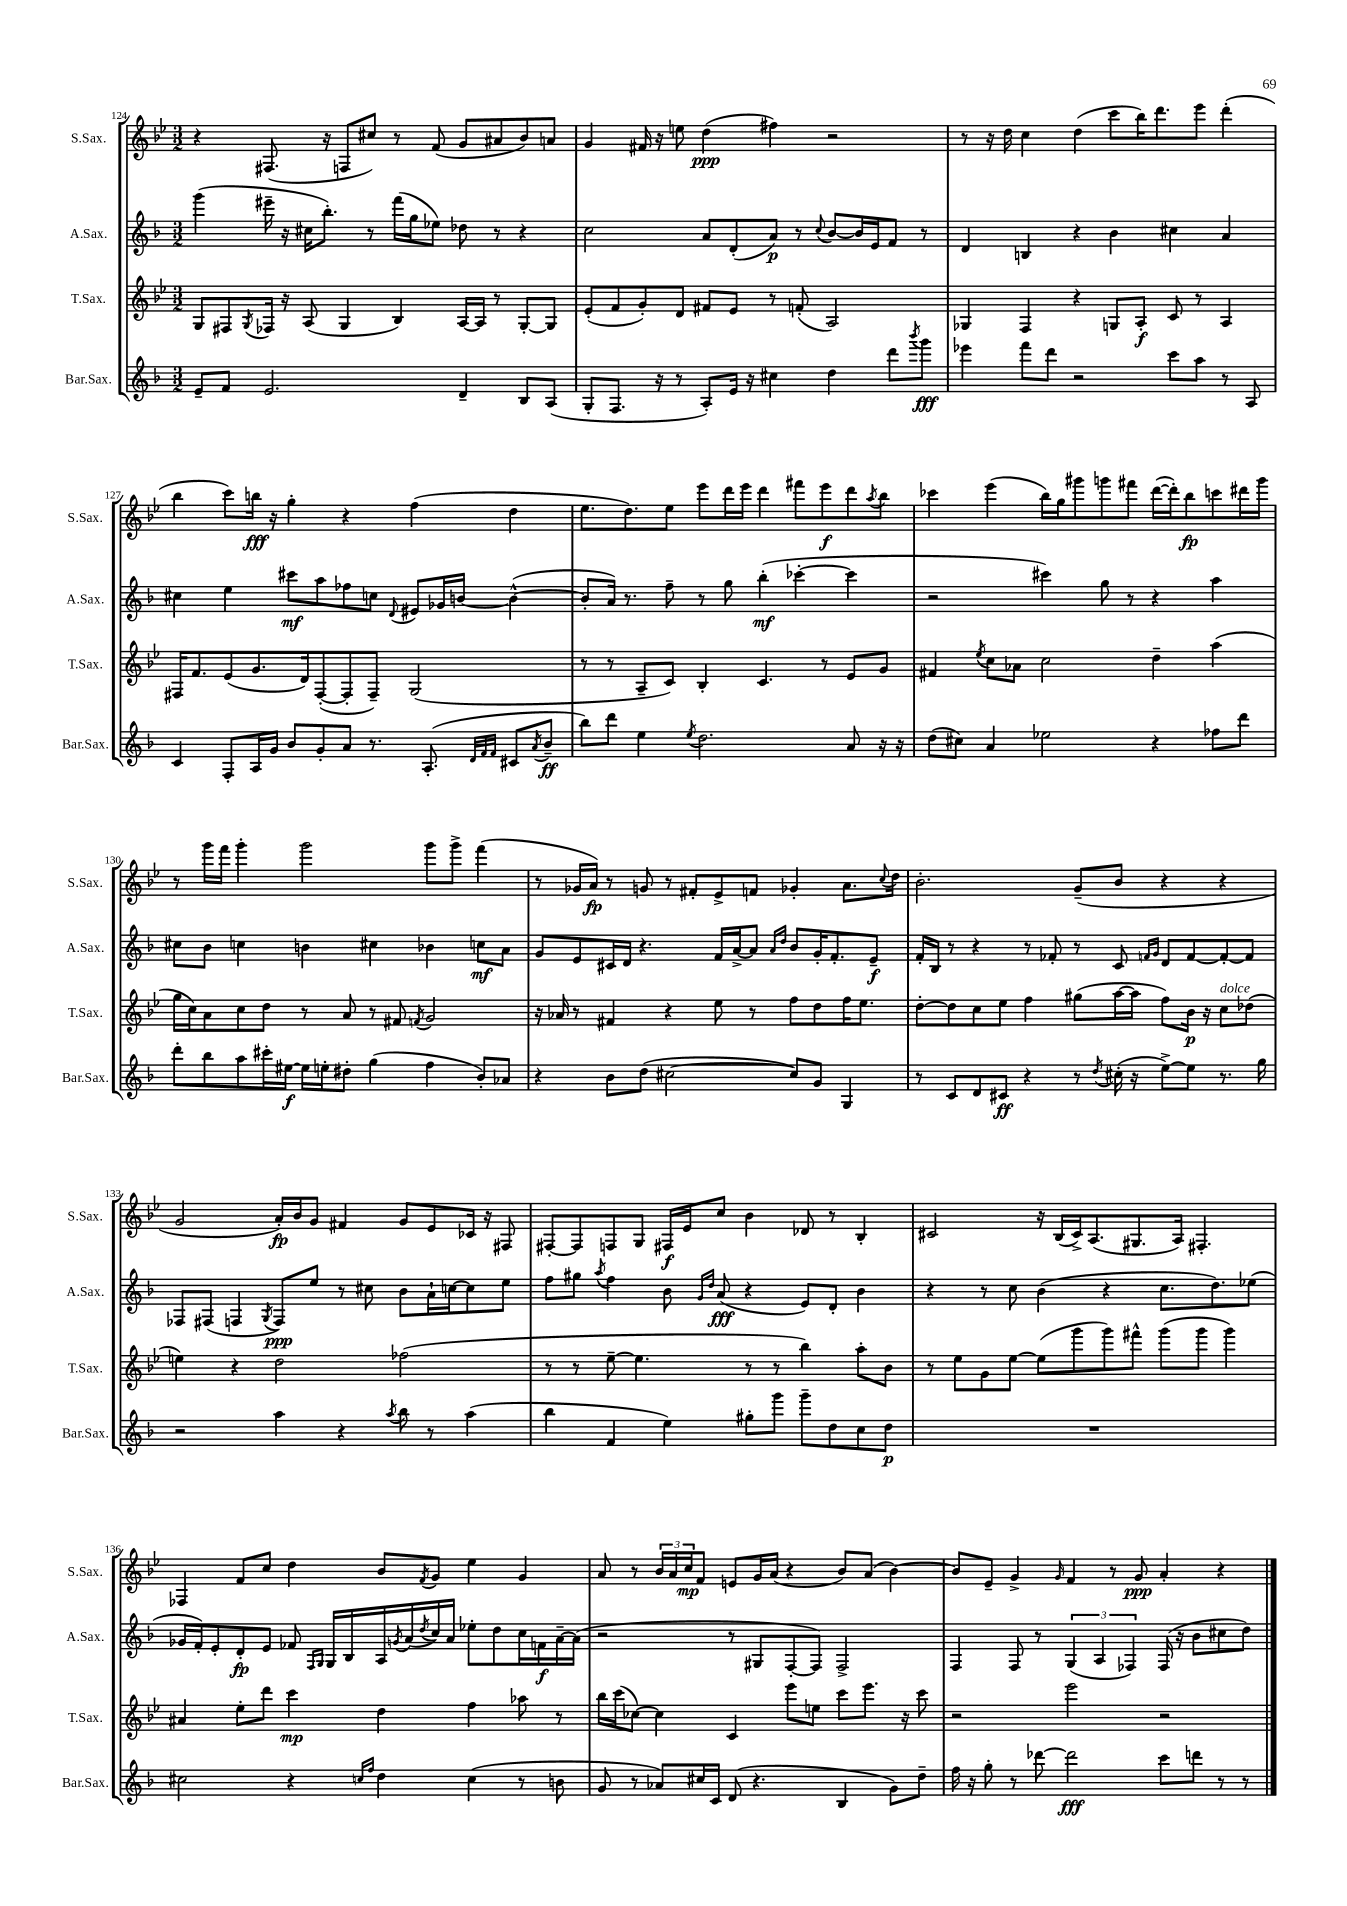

**kern	**dynam	**kern	**dynam	**kern	**dynam	**kern	**dynam
*part4	*part4	*part3	*part3	*part2	*part2	*part1	*part1
*staff4	*staff4	*staff3	*staff3	*staff2	*staff2	*staff1	*staff1
*I"Bar.Sax.	*	*I"T.Sax.	*	*I"A.Sax.	*	*I"S.Sax.	*
*I'Bar.Sax.	*	*I'T.Sax.	*	*I'A.Sax.	*	*I'S.Sax.	*
*clefG2	*	*clefG2	*	*clefG2	*	*clefG2	*
*k[b-]	*	*k[b-e-]	*	*k[b-]	*	*k[b-e-]	*
*M3/2	*	*M3/2	*	*M3/2	*	*M3/2	*
=124	=124	=124	=124	=124	=124	=124	=124
8e~/L	.	8G/L	.	(4ggg\	.	4r	.
8f/J	.	8F#X/	.	.	.	.	.
.	.	8qG/	.	.	.	.	.
2.e/	.	16F-X/Jk	.	16eee#X~\	.	(8.F#X/	.
.	.	16r	.	16r	.	.	.
.	.	(8A/	.	16cc#X\KL	.	.	.
.	.	.	.	8.bb-'\J)	.	16r	.
.	.	4G/	.	.	.	8Fn/L	.
.	.	.	.	8r	.	8cc#X/J)	.
.	.	4B-/)	.	(16fff\LL	.	8r	.
.	.	.	.	16gg\J	.	.	.
.	.	.	.	8ee-X\J)	.	(8f/	.
4d~/	.	[16A/LL	.	8dd-X\	.	8g/L	.
.	.	16A/JJ]	.	.	.	.	.
.	.	8r	.	8r	.	8a#X/	.
8B-/L	.	[8G'/L	.	4r	.	8b-/)	.
(8A/J	.	8G/J]	.	.	.	8an/J	.
=125	=125	=125	=125	=125	=125	=125	=125
8G'/L	.	(8e-'/L	.	2cc\	.	4g/	.
8.F/J	.	8f/	.	.	.	.	.
.	.	8g'/)	.	.	.	16f#X/	.
16r	.	.	.	.	.	16r	.
8r	.	8d/J	.	.	.	8een\	.
8A'/L)	.	8f#X/L	.	8a/L	.	(4dd\	ppp
16e/Jk	.	8e-/J	.	(8d'/	.	.	.
16r	.	.	.	.	.	.	.
4cc#X\	.	8r	.	8a/J)	p	4ff#X\)	.
.	.	(8fn'/	.	8r	.	.	.
.	.	.	.	8qqcc/	.	.	.
4dd\	.	2A/)	.	[8b-/L	.	2r	.
.	.	.	.	16b-/L]	.	.	.
.	.	.	.	16e/J	.	.	.
8ddd\L	.	.	.	8f/J	.	.	.
8qbbb-/	.	.	.	.	.	.	.
8ggg\J	fff	.	.	8r	.	.	.
=126	=126	=126	=126	=126	=126	=126	=126
4eee-X\	.	4G-X/	.	4d/	.	8r	.
.	.	.	.	.	.	16r	.
.	.	.	.	.	.	16dd\	.
8fff\L	.	4F/	.	4Bn/	.	4cc\	.
8ddd\J	.	.	.	.	.	.	.
2r	.	4r	.	4r	.	(4dd\	.
.	.	8Gn/L	.	4b-\	.	8ccc\L	.
.	.	8A'/J	f	.	.	16bb-\K)	.
.	.	.	.	.	.	8.ddd\	.
8ccc\L	.	8c/	.	4cc#X\	.	.	.
8aa\J	.	8r	.	.	.	8eee-\J	.
8r	.	4A/	.	4a/	.	(4ddd'\	.
8A/	.	.	.	.	.	.	.
!!LO:LB:g=z
=127	=127	=127	=127	=127	=127	=127	=127
4c/	.	16F#X/KL	.	4cc#X\	.	4bb-\	.
.	.	8.f/	.	.	.	.	.
8F'/L	.	(8e-/	.	4ee\	.	8ccc\L)	.
16A/L	.	8.g/	.	.	.	16bbn\Jk	fff
16g/JJ	.	.	.	.	.	16r	.
8b-/L	.	.	.	8ccc#X\L	mf	4gg'\	.
.	.	16d/k)	.	.	.	.	.
8g'/	.	([8F#'/	.	8aa\	.	.	.
8a/J	.	8F#'/]	.	8ff-X\	.	4r	.
8.r	.	8F#~/J)	.	8ccn\J	.	.	.
.	.	.	.	8qqd/	.	.	.
.	.	(2G/	.	8e#X/L	.	(4ff\	.
(8.A'/	.	.	.	.	.	.	.
.	.	.	.	16g-X/L	.	.	.
.	.	.	.	[16bn/JJ	.	.	.
32qqd/LLL	.	.	.	.	.	.	.
32qqf/	.	.	.	.	.	.	.
32qqf/JJJ	.	.	.	.	.	.	.
8c#X/L	.	.	.	(4b^^\_	.	4dd\	.
8qa/	.	.	.	.	.	.	.
8b-~/J	ff	.	.	.	.	.	.
=128	=128	=128	=128	=128	=128	=128	=128
8bb-\L)	.	8r	.	8b'/L]	.	8.ee-\L	.
8ddd\J	.	8r	.	16a/Jk)	.	.	.
.	.	.	.	8.r	.	8.dd\)	.
4ee\	.	8A~/L	.	.	.	.	.
.	.	8c/J)	.	8ff~\	.	8ee-\J	.
8qee/	.	.	.	.	.	.	.
2.dd\	.	4B-'/	.	8r	.	8eee-\L	.
.	.	.	.	8gg\	.	16ddd\L	.
.	.	.	.	.	.	16eee-\JJ	.
.	.	4.c/	.	(4bb-'\	mf	4ddd\	.
.	.	.	.	[4ccc-X'\	.	8fff#X\L	.
.	.	8r	.	.	.	8eee-\	f
8a/	.	8e-/L	.	4ccc-\]	.	8ddd\	.
.	.	.	.	.	.	8qaa/	.
16r	.	8g/J	.	.	.	8bb-\J	.
16r	.	.	.	.	.	.	.
=129	=129	=129	=129	=129	=129	=129	=129
(8dd\L	.	4f#X/	.	2r	.	4ccc-X\	.
8cc#X\J)	.	.	.	.	.	.	.
.	.	8qee-/	.	.	.	.	.
4a/	.	8cc\L	.	.	.	(4eee-\	.
.	.	8a-X\J	.	.	.	.	.
2ee-X\	.	2cc\	.	4ccc#X\)	.	16bb-\LL)	.
.	.	.	.	.	.	16gg\J	.
.	.	.	.	.	.	8ggg#X\	.
.	.	.	.	8gg\	.	8gggn\	.
.	.	.	.	8r	.	8fff#X\J	.
4r	.	4dd~\	.	4r	.	([16ddd\LL	.
.	.	.	.	.	.	16ddd'\J])	.
.	.	.	.	.	.	8bb-\	fp
8ff-X\L	.	(4aa\	.	4aa\	.	8cccn\	.
8ddd\J	.	.	.	.	.	16ddd#X\L	.
.	.	.	.	.	.	16ggg\JJ	.
!!LO:LB:g=z
=130	=130	=130	=130	=130	=130	=130	=130
8ddd'\L	.	16gg\LL	.	8cc#X\L	.	8r	.
.	.	16cc\J)	.	.	.	.	.
8bb-\	.	8a\	.	8b-\J	.	16ggg\LL	.
.	.	.	.	.	.	16fff\JJ	.
8aa\	.	8cc\	.	4ccn\	.	4ggg'\	.
16ccc#X'\L	.	8dd\J	.	.	.	.	.
[16ee#X\JJ	f	.	.	.	.	.	.
16ee#\LL]	.	8r	.	4bn\	.	2ggg\	.
16een'\J	.	.	.	.	.	.	.
8dd#X'\J	.	8a/	.	.	.	.	.
(4gg\	.	8r	.	4cc#X\	.	.	.
.	.	8f#X/	.	.	.	.	.
.	.	8qfn/	.	.	.	.	.
4ff\	.	2g/	.	4b-X\	.	8ggg\L	.
.	.	.	.	.	.	8ggg^\J	.
8b-'/L)	.	.	.	8ccn\L	mf	(4fff\	.
8a-X/J	.	.	.	8a\J	.	.	.
=131	=131	=131	=131	=131	=131	=131	=131
4r	.	16r	.	8g/L	.	8r	.
.	.	16a-X/	.	.	.	.	.
.	.	8r	.	8e/	.	16g-X/LL	.
.	.	.	.	.	.	16a/JJ)	fp
8b-\L	.	4f#X/	.	16c#X/L	.	8r	.
.	.	.	.	16d/JJ	.	.	.
(8dd\J	.	.	.	4.r	.	8gn/	.
[2cc#X\	.	4r	.	.	.	8r	.
.	.	.	.	.	.	8f#X'/L	.
.	.	8ee-\	.	16f/LL	.	8e-^/	.
.	.	.	.	[16a^/J	.	.	.
.	.	8r	.	8a/J]	.	8fn/J	.
.	.	.	.	16qqa/LL	.	.	.
.	.	.	.	16qqdd/JJ	.	.	.
8cc#/L])	.	8ff\L	.	8b-/L	.	4g-X'/	.
8g/J	.	8dd\	.	16g'/K	.	.	.
.	.	.	.	8.f'/	.	.	.
4G/	.	16ff\K	.	.	.	8.a\L	.
.	.	8.ee-\J	.	.	.	.	.
.	.	.	.	8e~/J	f	.	.
.	.	.	.	.	.	8qqcc/	.
.	.	.	.	.	.	16dd\Jk	.
=132	=132	=132	=132	=132	=132	=132	=132
8r	.	[8dd'\L	.	16f'/LL	.	2.b-'\	.
.	.	.	.	16B-/JJ	.	.	.
8c/L	.	8dd\]	.	8r	.	.	.
8d/	.	8cc\	.	4r	.	.	.
8c#X/J	ff	8ee-\J	.	.	.	.	.
4r	.	4ff\	.	8r	.	.	.
.	.	.	.	8f-X'/	.	.	.
8r	.	(8gg#X\L	.	8r	.	(8g~/L	.
8qdd/	.	.	.	.	.	.	.
(16cc#X'\	.	[16aa\L	.	8c/	.	8b-/J	.
16r	.	16aa\JJ]	.	.	.	.	.
.	.	.	.	16qqfn/LL	.	.	.
.	.	.	.	16qqg/JJ	.	.	.
[8ee^\L)	.	8ff\L)	.	8d/L	.	4r	.
8ee\J]	.	16b-\Jk	p	[8f/	.	.	.
.	.	16r	.	.	.	.	.
!	!	!LO:TX:a:i:t=dolce	!	!	!	!	!
8.r	.	8cc\L	.	8f'/_	.	4r	.
.	.	(8dd-X\J	.	8f/J]	.	.	.
16gg\	.	.	.	.	.	.	.
!!LO:LB:g=z
=133	=133	=133	=133	=133	=133	=133	=133
2r	.	4een\)	.	8F-X/L	.	2g/	.
.	.	.	.	(8F#X/J	.	.	.
.	.	4r	.	4Fn/	.	.	.
.	.	.	.	8qG/	.	.	.
4aa\	.	2dd\	.	8F/L)	ppp	16a'/LL)	fp
.	.	.	.	.	.	16b-/J	.
.	.	.	.	8ee/J	.	8g/J	.
4r	.	.	.	8r	.	4f#X/	.
.	.	.	.	8cc#X\	.	.	.
8qaa/	.	.	.	.	.	.	.
8bb-\	.	(2ff-X\	.	8b-\L	.	8g/L	.
8r	.	.	.	16a`\L	.	8e-/	.
.	.	.	.	[16ccn\J	.	.	.
(4aa\	.	.	.	8cc\]	.	16c-X/Jk	.
.	.	.	.	.	.	16r	.
.	.	.	.	8ee\J	.	8F#X/	.
=134	=134	=134	=134	=134	=134	=134	=134
4bb-\	.	8r	.	8ff\L	.	[8F#X'/L	.
.	.	8r	.	8gg#X\J	.	8F#/]	.
.	.	.	.	8qaa/	.	.	.
4f/	.	[8ee-~\	.	4ff\	.	8Fn/	.
.	.	4.ee-\]	.	.	.	8G/J	.
4ee\)	.	.	.	8b-\	.	16F#X/LL	f
.	.	.	.	.	.	16e-/J	.
.	.	.	.	16qqg/LL	.	.	.
.	.	.	.	16qqdd/JJ	.	.	.
.	.	.	.	(8a/	fff	8cc/J	.
8gg#X'\L	.	8r	.	4r	.	4b-\	.
8ggg\J	.	8r	.	.	.	.	.
8ggg~\L	.	4bb-\)	.	8e/L)	.	8d-X/	.
8dd\	.	.	.	8d'/J	.	8r	.
8cc\	.	8aa'\L	.	4b-\	.	4B-'/	.
8dd\J	p	8b-\J	.	.	.	.	.
=135	=135	=135	=135	=135	=135	=135	=135
1.r	.	8r	.	4r	.	2c#X/	.
.	.	8ee-\L	.	.	.	.	.
.	.	8g\	.	8r	.	.	.
.	.	[8ee-\J	.	8cc\	.	.	.
.	.	(8ee-\L]	.	(4b-\	.	16r	.
.	.	.	.	.	.	(16B-/LL	.
.	.	8ggg\	.	.	.	16c#^/J)	.
.	.	.	.	.	.	(8.A/	.
.	.	8ggg\)	.	4r	.	.	.
.	.	8fff#X^^\J	.	.	.	8.G#X/	.
.	.	(8ggg\L	.	8.cc\L	.	.	.
.	.	.	.	.	.	16A/Jk)	.
.	.	8ggg\J	.	.	.	4.F#X'/	.
.	.	.	.	8.dd\)	.	.	.
.	.	4ggg\)	.	.	.	.	.
.	.	.	.	(8ee-X\J	.	.	.
!!LO:LB:g=z
=136	=136	=136	=136	=136	=136	=136	=136
2cc#X\	.	4a#X/	.	16g-X/LL	.	4F-X/	.
.	.	.	.	16f'/J)	.	.	.
.	.	.	.	8e'/	.	.	.
.	.	8ee-'\L	.	8d'/	fp	8f/L	.
.	.	8ddd\J	.	8e/J	.	8cc/J	.
4r	.	4ccc\	mp	8f-X/	.	4dd\	.
.	.	.	.	16qqF/LL	.	.	.
.	.	.	.	16qqG/JJ	.	.	.
.	.	.	.	16G/LL	.	.	.
.	.	.	.	16B-/	.	.	.
16qqccn/LL	.	.	.	.	.	.	.
16qqff/JJ	.	.	.	.	.	.	.
4dd\	.	4dd\	.	16A/	.	8b-/L	.
.	.	.	.	8qgn/	.	.	.
.	.	.	.	(16a/	.	.	.
.	.	.	.	8qdd/	.	8qf/	.
.	.	.	.	16cc/)	.	8g/J	.
.	.	.	.	16a/JJ	.	.	.
(4cc\	.	4ff\	.	8ee-X'\L	.	4ee-\	.
.	.	.	.	8dd\	.	.	.
8r	.	8aa-X\	.	16cc\L	.	4g/	.
.	.	.	.	16fn\	f	.	.
8bn\	.	8r	.	[16a~\	.	.	.
.	.	.	.	(16a\JJ]	.	.	.
=137	=137	=137	=137	=137	=137	=137	=137
8g/	.	16bb-\LL	.	2r	.	8a/	.
.	.	(16ccc\J	.	.	.	.	.
8r	.	[8cc-X\J)	.	.	.	8r	.
8a-X/L)	.	4cc-\]	.	.	.	24b-/LL	.
.	.	.	.	.	.	24a/	.
.	.	.	.	.	.	24cc/J	mp
16cc#X/L	.	.	.	.	.	8f/J	.
16c/JJ	.	.	.	.	.	.	.
(8d/	.	4c/	.	8r	.	8en/L	.
4.r	.	.	.	8G#X/L	.	16g/L	.
.	.	.	.	.	.	(16a/JJ	.
.	.	8eee-\L	.	[8F'/	.	4r	.
.	.	8een\J	.	8F/J])	.	.	.
4B-/	.	8ccc\L	.	2F^/	.	8b-/L)	.
.	.	8.eee-\J	.	.	.	(8a/J	.
8g\L)	.	.	.	.	.	[4b-\)	.
.	.	16r	.	.	.	.	.
8dd~\J	.	8ccc\	.	.	.	.	.
=138	=138	=138	=138	=138	=138	=138	=138
16ff\	.	2r	.	4F/	.	8b-/L]	.
16r	.	.	.	.	.	.	.
8gg'\	.	.	.	.	.	8e-~/J	.
8r	.	.	.	8F/	.	4g^/	.
[8ddd-X\	.	.	.	8r	.	.	.
.	.	.	.	.	.	16qqg/	.
2ddd-\]	fff	2eee-\	.	(6G/	.	4f/	.
.	.	.	.	6A/	.	.	.
.	.	.	.	.	.	8r	.
.	.	.	.	6F-X/)	.	.	.
.	.	.	.	.	.	8g/	ppp
8ccc\L	.	2r	.	(16F-/	.	4a'/	.
.	.	.	.	16r	.	.	.
8dddn\J	.	.	.	8b-\L	.	.	.
8r	.	.	.	8cc#X\	.	4r	.
8r	.	.	.	8dd\J)	.	.	.
==	==	==	==	==	==	==	==
*-	*-	*-	*-	*-	*-	*-	*-
